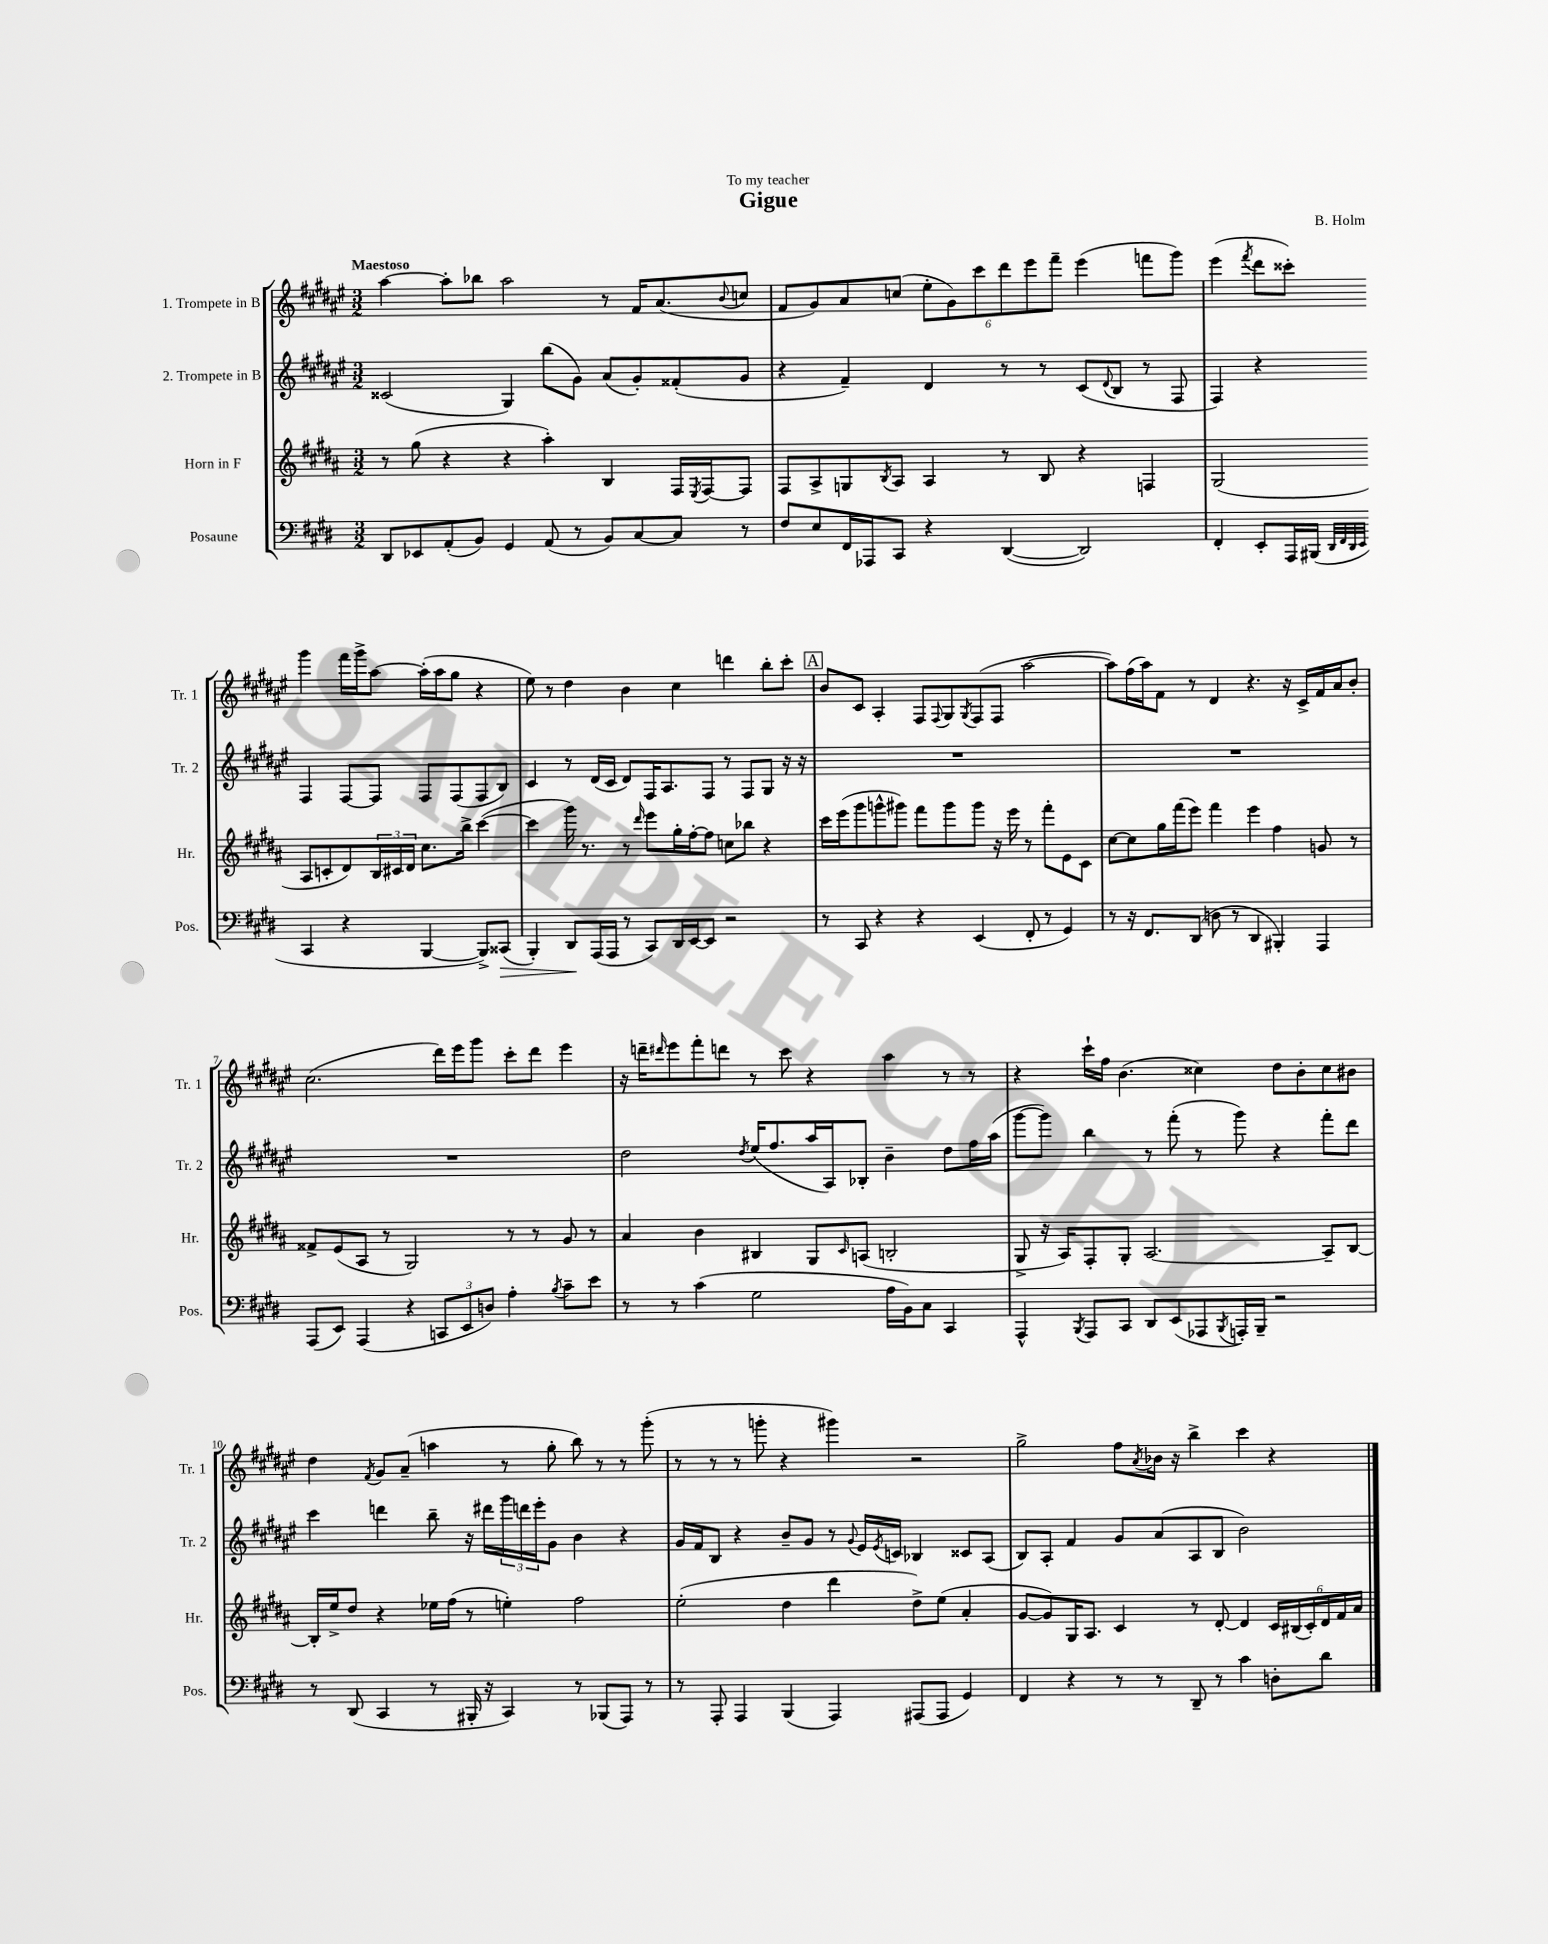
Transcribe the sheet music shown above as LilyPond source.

\header { title = "Gigue" composer = "B. Holm" dedication = "To my teacher" }
<<
\new StaffGroup <<
\new Staff = "s0" \with { instrumentName = "1. Trompete in B" shortInstrumentName = "Tr. 1" } {
    \clef treble \key fis \major \numericTimeSignature \time 3/2 \tempo "Maestoso"
    ais''4~ ais''8-. bes''8 ais''2 r8 fis'16 ais'8.( \appoggiatura { b'8 } c''8 |
    fis'8 gis'8) ais'8 c''8( \tuplet 6/4 { eis''8-. gis'8) cis'''8 dis'''8 eis'''8 fis'''8-- } eis'''4( f'''8 gis'''8) |
    eis'''4( \acciaccatura { fis'''8 } dis'''8 cisis'''8-.) gis'''4 fis'''16 gis'''16-> ais''8~ ais''16-.( ais''16 gis''8 r4 |
    eis''8) r8 dis''4 b'4 cis''4 d'''4 b''8-. cis'''8-. |
    \mark \markup { \box "A" } b'8 cis'8 ais4-. fis8 \appoggiatura { fis8 } gis8 \acciaccatura { gis8 } fis8( fis8 ais''2~ |
    ais''8) fis''16( ais''16) fis'8 r8 dis'4 r4. r16 cis'16-> fis'16 ais'16 b'8-. |
    cis''2.( dis'''16) eis'''16 gis'''8 cis'''8-. dis'''8 eis'''4 |
    r16 d'''16-- \grace { dis'''16 } eis'''8 fis'''8-. d'''8 r8 cis'''8 r4 ais''4 r8 r8 |
    r4 cis'''16-! fis''16 b'4.( cisis''4) dis''8 b'8-. cisis''8 bis'8 |
    dis''4 \acciaccatura { fis'8 } gis'8 ais'8--( a''4 r8 gis''8-. b''8) r8 r8 gis'''8-.( |
    r8 r8 r8 g'''8-. r4 gis'''4) r2 |
    gis''2-> fis''8 \acciaccatura { ais'8 } bes'16 r16 b''4-> cis'''4 r4 \bar "|." |
}
\new Staff = "s1" \with { instrumentName = "2. Trompete in B" shortInstrumentName = "Tr. 2" } {
    \clef treble \key fis \major \numericTimeSignature \time 3/2
    cisis'2( gis4) b''8( gis'8) ais'8( gis'8-.) fisis'8-.( gis'8 |
    r4 fis'4--) dis'4 r8 r8 cis'8( \appoggiatura { dis'8 } b8 r8 fis8 |
    fis4) r4 fis4 fis8~ fis8 fis8 fis8( fis8 b8) |
    cis'4 r8 dis'16( cis'16 dis'8) fis16 ais8. fis8 r8 fis8 gis8 r16 r16 |
    \mark \markup { \box "A" } R1. |
    R1. |
    R1. |
    dis''2 \acciaccatura { dis''8 } eis''16( fis''8. ais''16 ais16) bes8-. b'4-- dis''8 fis''16 ais''16( |
    gis'''8~ gis'''8) b''4 r8 fis'''8-.( r8 gis'''8) r4 fis'''8-. dis'''8 |
    cis'''4 d'''4 b''8-- r16 dis'''16 \tuplet 3/2 { gis'''16 d'''16 eis'''16-. } gis'8 b'4 r4 |
    gis'16 fis'16 b8 r4 b'8-- gis'8 r8 \appoggiatura { gis'8 } eis'16 \acciaccatura { eis'8 } c'16 bes4 cisis'8 ais8( |
    b8) ais8-. fis'4 gis'8 ais'8( ais8 b8 b'2) \bar "|." |
}
\new Staff = "s2" \with { instrumentName = "Horn in F" shortInstrumentName = "Hr." } {
    \clef treble \key b \major \numericTimeSignature \time 3/2
    r8 gis''8( r4 r4 ais''4-.) b4 fis16 \acciaccatura { e8 } fis16~ fis8 |
    fis8 ais8-> g8 \acciaccatura { b8 } ais8 ais4 r8 b8 r4 f4 |
    gis2( ais8 c'8-. dis'8) \tuplet 3/2 { b16 cis'16 dis'16 } cis''8. b''16-> cis'''4~( |
    cis'''4 gis'''16) r8. r8 \grace { dis'''16 } e'''8 gis''16-. fis''16~-. fis''8 c''8 bes''8 r4 |
    \mark \markup { \box "A" } cis'''16 e'''16( gis'''8 g'''8-^ gis'''8) fis'''8 gis'''8 gis'''8 r16 e'''16 r8 fis'''8-. e'8 cis'8 |
    cis''8~ cis''8 gis''16 fis'''16( e'''8) fis'''4 e'''4 fis''4 g'8 r8 |
    fisis'8-> e'8( ais8 r8 gis2) r8 r8 gis'8 r8 |
    ais'4 b'4 bis4 gis8 \grace { cis'16 } a8( b2-. |
    gis8-> r16 ais16) fis8-. gis8-. ais2.~ ais8-- b8~ |
    b16-. e''16-> dis''8 r4 ees''16 fis''16( r8 e''4-.) fis''2 |
    e''2-.( dis''4 dis'''4 dis''8->) e''8( ais'4-. |
    gis'8~ gis'8) gis16 ais8. cis'4 r8 dis'8~-. dis'4 \tuplet 6/4 { cis'16 bis16( cis'16-.) dis'16 fis'16 ais'16 } \bar "|." |
}
\new Staff = "s3" \with { instrumentName = "Posaune" shortInstrumentName = "Pos." } {
    \clef bass \key e \major \numericTimeSignature \time 3/2
    dis,8 ees,8 a,8-.( b,8) gis,4 a,8( r8 b,8) cis8~ cis8 r8 |
    fis8 e8 fis,16 aes,,16 cis,8 r4 dis,4~( dis,2) |
    fis,4-. e,8-. a,,16 bis,,16( \grace { dis,32 fis,32 dis,32 e,32 } cis,4 r4 bis,,4~ bis,,8->) cisis,8\>( |
    b,,4-.) dis,8\! a,,16( a,,16 r8 cis,8) dis,16 e,16~ e,8 r2 |
    \mark \markup { \box "A" } r8 cis,8 r4 r4 e,4( fis,8-. r8 gis,4) |
    r8 r16 fis,8. dis,8( d8 r8 dis,4 bis,,4-.) a,,4 |
    a,,8( e,8) a,,4( r4 \tuplet 3/2 { c,8 e,8 d8) } a4-. \acciaccatura { b8 } cis'8-- e'8 |
    r8 r8 cis'4( gis2 a16 b,16) cis8 cis,4 |
    a,,4-^ \acciaccatura { b,,8 } a,,8 cis,8 dis,8 e,8( aes,,8 \acciaccatura { b,,8 } a,,16-.) b,,16-- r2 |
    r8 dis,8( cis,4 r8 bis,,16-. r16 cis,4) r8 bes,,8( a,,8) r8 |
    r8 a,,8-. a,,4 b,,4( a,,4) ais,,8( ais,,8 gis,4) |
    fis,4 r4 r8 r8 dis,8-- r8 cis'4 d8-. dis'8 \bar "|." |
}
>>
>>
